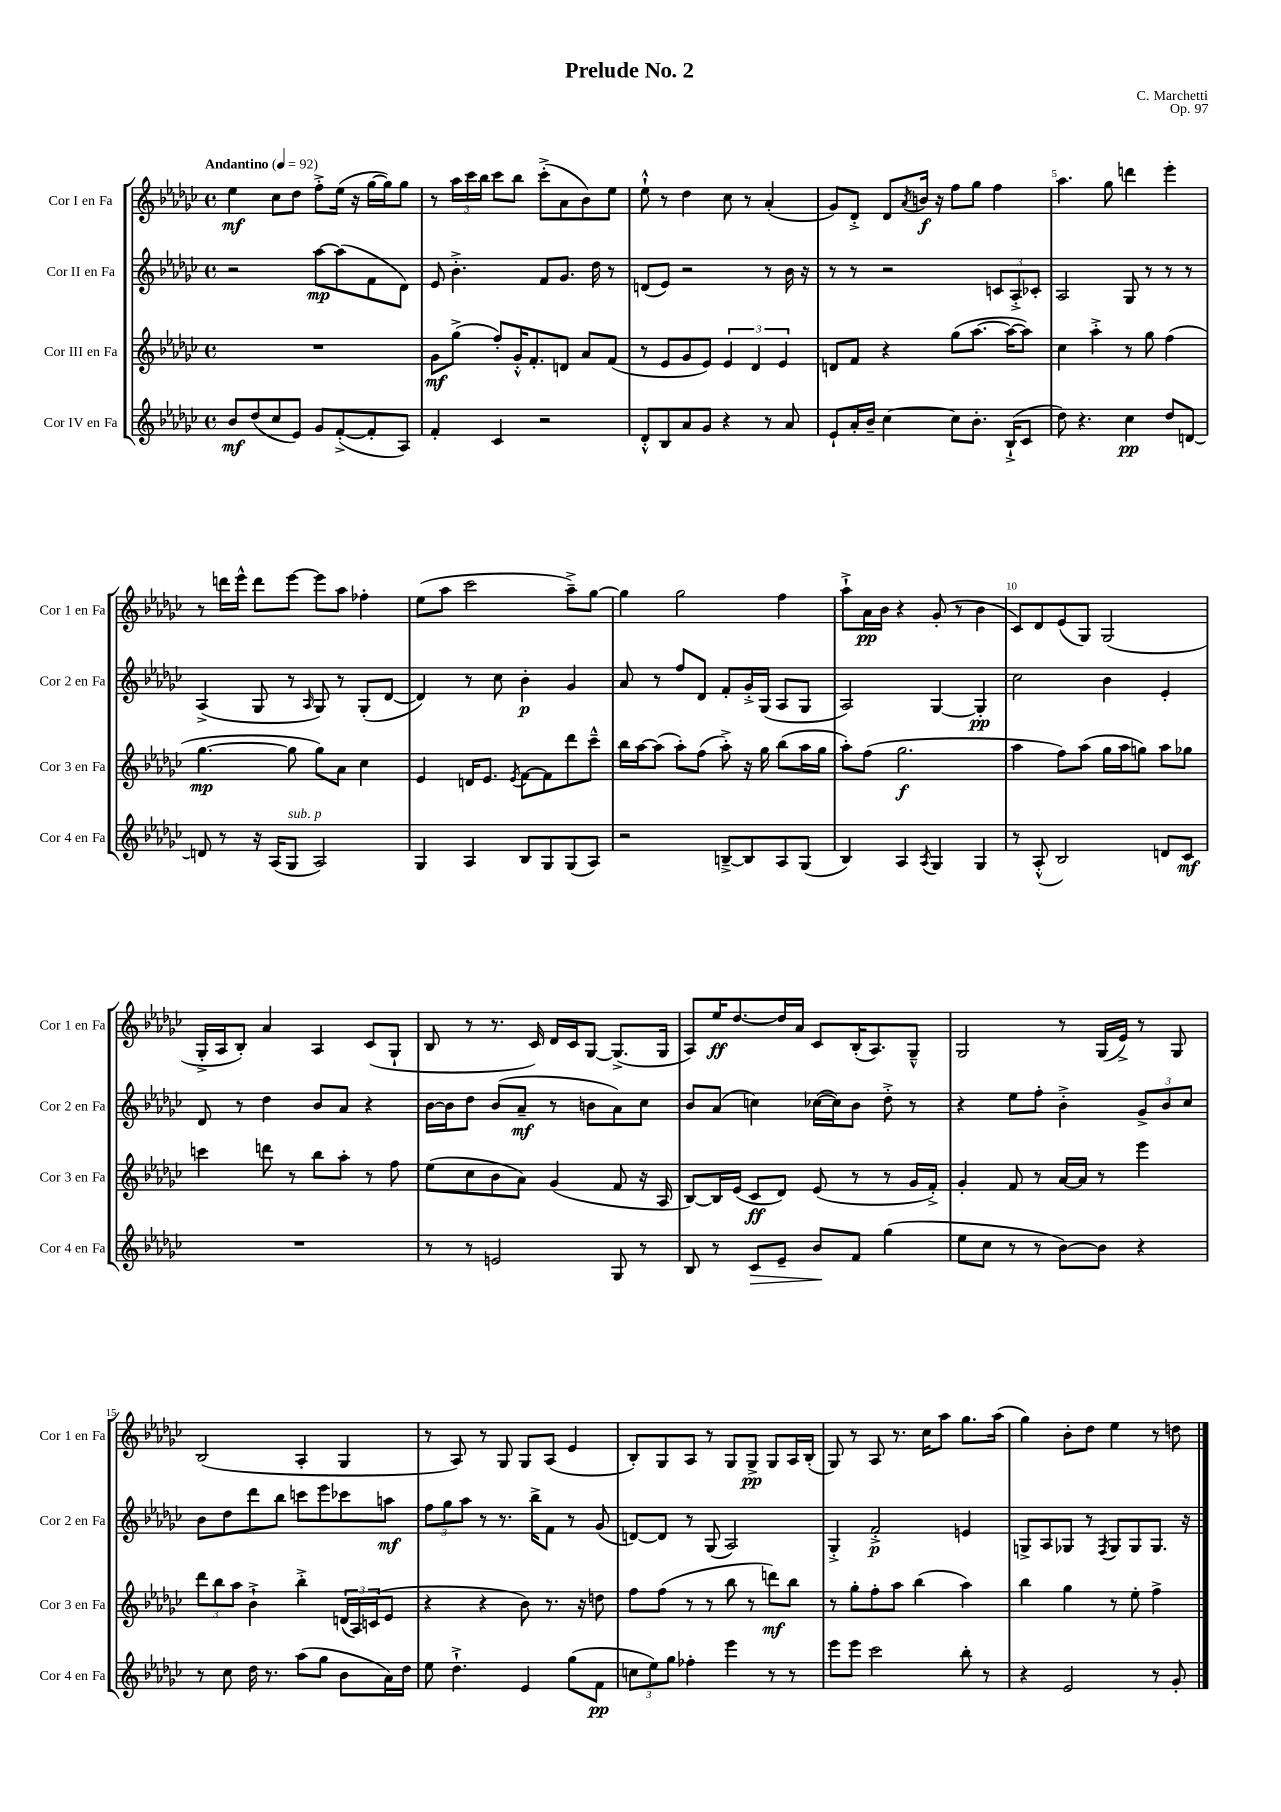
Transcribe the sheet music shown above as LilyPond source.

\header { title = "Prelude No. 2" composer = "C. Marchetti" opus = "Op. 97" }
<<
\new StaffGroup <<
\new Staff = "s0" \with { instrumentName = "Cor I en Fa" shortInstrumentName = "Cor 1 en Fa" } {
    \clef treble \key ges \major \defaultTimeSignature \time 4/4 \tempo "Andantino" 4 = 92
    ees''4\mf ces''8 des''8 f''8-.-> ees''16( r16 ges''16~ ges''16) ges''8 |
    r8 \tuplet 3/2 { aes''16 ces'''16 bes''16 } ces'''8 bes''8 ces'''8-.->( aes'8 bes'8) ees''8 |
    ees''8-!-^ r8 des''4 ces''8 r8 aes'4-.( |
    ges'8) des'8-.-> des'8 \acciaccatura { aes'8 } b'16\f r16 f''8 ges''8 f''4 |
    aes''4. ges''8 d'''4 ees'''4-. |
    r8 d'''16 ees'''16-^ d'''8 ees'''8~ ees'''8 aes''8 fes''4-. |
    ees''8( aes''8 ces'''2 aes''8--->) ges''8~ |
    ges''4 ges''2 f''4 |
    aes''8-!-> aes'16\pp bes'16 r4 ges'8-.( r8 bes'4 |
    ces'8) des'8 ees'8( ges8) ges2( |
    ges16-.-> aes16 bes8-.) aes'4 aes4 ces'8( ges8-! |
    bes8 r8 r8. ces'16) des'16 ces'16 ges8~ ges8.->( ges16 |
    aes8) ees''16\ff des''8.~ des''16 aes'16 ces'8 bes16-.( aes8.) ges8---^ |
    ges2 r8 ges16( ees'16->) r8 ges8 |
    bes2( aes4-. ges4 |
    r8 aes8) r8 ges8 ges8 aes8( ees'4 |
    bes8-.) ges8 aes8 r8 ges8 ges8->\pp ges8 aes16 bes16-.( |
    ges8) r8 aes8 r8. ces''16 aes''8 ges''8. aes''16( |
    ges''4) bes'8-. des''8 ees''4 r8 d''8 \bar "|." |
}
\new Staff = "s1" \with { instrumentName = "Cor II en Fa" shortInstrumentName = "Cor 2 en Fa" } {
    \clef treble \key ges \major \defaultTimeSignature \time 4/4
    r2 aes''8~\mp aes''8( f'8 des'8) |
    ees'8 bes'4.-.-> f'8 ges'8. des''16 r8 |
    d'8( ees'8) r2 r8 bes'16 r16 |
    r8 r8 r2 \tuplet 3/2 { c'8 aes8-.-> ces'8-. } |
    aes2 ges8 r8 r8 r8 |
    aes4->( ges8 r8 \grace { aes16 } ges8) r8 ges8-.( des'8~ |
    des'4) r8 ces''8 bes'4-.\p ges'4 |
    aes'8 r8 f''8 des'8 f'8-. ges'16-.-> ges16( aes8 ges8 |
    aes2) ges4~ ges4-.\pp |
    ces''2 bes'4 ees'4-. |
    des'8 r8 des''4 bes'8 aes'8 r4 |
    bes'16~ bes'16 des''8 bes'8( aes'8--\mf r8 b'8 aes'8) ces''8 |
    bes'8 aes'8( c''4) ces''16~( ces''16) bes'8 des''8-.-> r8 |
    r4 ees''8 f''8-. bes'4-.-> \tuplet 3/2 { ges'8-> bes'8 ces''8 } |
    bes'8 des''8 des'''8 bes''8 c'''8 ees'''8 ces'''8 a''8\mf |
    \tuplet 3/2 { f''8 ges''8 aes''8 } r8 r8. bes''16-> f'8 r8 ges'8( |
    d'8~) d'8 r8 ges8( aes2) |
    ges4-.-> f'2-.->\p e'4 |
    g8-> aes8 ges8 r8 \acciaccatura { f8 } ges8 ges8 ges8. r16 \bar "|." |
}
\new Staff = "s2" \with { instrumentName = "Cor III en Fa" shortInstrumentName = "Cor 3 en Fa" } {
    \clef treble \key ges \major \defaultTimeSignature \time 4/4
    R1 |
    ges'8\mf ges''8->( f''8-.) ges'16-.-^ f'8.-. d'8 aes'8 f'8( |
    r8 ees'8 ges'8 ees'8) \tuplet 3/2 { ees'4 des'4 ees'4 } |
    d'8 f'8 r4 ges''8( aes''8.~ aes''16~ aes''8) |
    ces''4 aes''4-.-> r8 ges''8 f''4( |
    ges''4.~\mp ges''8 ges''8) aes'8 ces''4 |
    ees'4 d'16 ees'8. \acciaccatura { ees'8 } f'8~ f'8 des'''8 ces'''8---^ |
    bes''16 aes''16~ aes''8( aes''8-.) f''8( aes''8-.->) r16 ges''16 bes''8( aes''16 ges''16 |
    aes''8-.) f''8( ges''2.\f |
    aes''4 f''8) aes''8( ges''16 aes''16 g''8) aes''8 ges''8 |
    c'''4 d'''8 r8 bes''8 aes''8-. r8 f''8 |
    ees''8( ces''8 bes'8 aes'8) ges'4( f'8 r16 aes16 |
    bes8~) bes16 ees'16( ces'8\ff des'8) ees'8( r8 r8 ges'16 f'16-.->) |
    ges'4-. f'8 r8 aes'16~ aes'16 r8 ees'''4 |
    \tuplet 3/2 { des'''8 bes''8 aes''8 } bes'4-!-> bes''4-.-> \tuplet 3/2 { d'16( aes16) c'16( } ees'8 |
    r4 r4 bes'8) r8. r16 d''8 |
    f''8 f''8( r8 r8 bes''8 r8 d'''8\mf) bes''8 |
    r8 ges''8-. f''8-. aes''8 bes''4( aes''4) |
    bes''4 ges''4 r8 ees''8-. f''4-> \bar "|." |
}
\new Staff = "s3" \with { instrumentName = "Cor IV en Fa" shortInstrumentName = "Cor 4 en Fa" } {
    \clef treble \key ges \major \defaultTimeSignature \time 4/4
    bes'8\mf des''8( ces''8 ees'8) ges'8 f'8~-.->( f'8-. aes8) |
    f'4-. ces'4 r2 |
    des'8-.-^ bes8 aes'8 ges'8 r4 r8 aes'8 |
    ees'8-! aes'16-. bes'16-- ces''4~ ces''8 bes'8.-. bes16-!->( ces'8 |
    des''8) r4. ces''4\pp des''8 d'8~ |
    d'8 r8 r16 aes16( ges8^\markup { \italic "sub. p" } aes2) |
    ges4 aes4 bes8 ges8 ges8( aes8) |
    r2 b8~---> b8 aes8 ges8( |
    bes4) aes4 \acciaccatura { aes8 } ges4 ges4 |
    r8 aes8-.-^( bes2) d'8 ces'8\mf |
    R1 |
    r8 r8 e'2 ges8 r8 |
    bes8 r8 ces'8\> ees'8-- bes'8\! f'8 ges''4( |
    ees''8 ces''8 r8 r8 bes'8~) bes'8 r4 |
    r8 ces''8 des''16 r8. aes''8( ges''8 bes'8 aes'16) des''16 |
    ees''8 des''4.-!-> ees'4 ges''8( f'8\pp |
    \tuplet 3/2 { c''8 ees''8) ges''8 } fes''4-. ees'''4 r8 r8 |
    ees'''8 ees'''8 ces'''2 bes''8-. r8 |
    r4 ees'2 r8 ges'8-. \bar "|." |
}
>>
>>
\layout { \context { \Score \override BarNumber.break-visibility = ##(#f #t #t) barNumberVisibility = #(every-nth-bar-number-visible 5) } }
